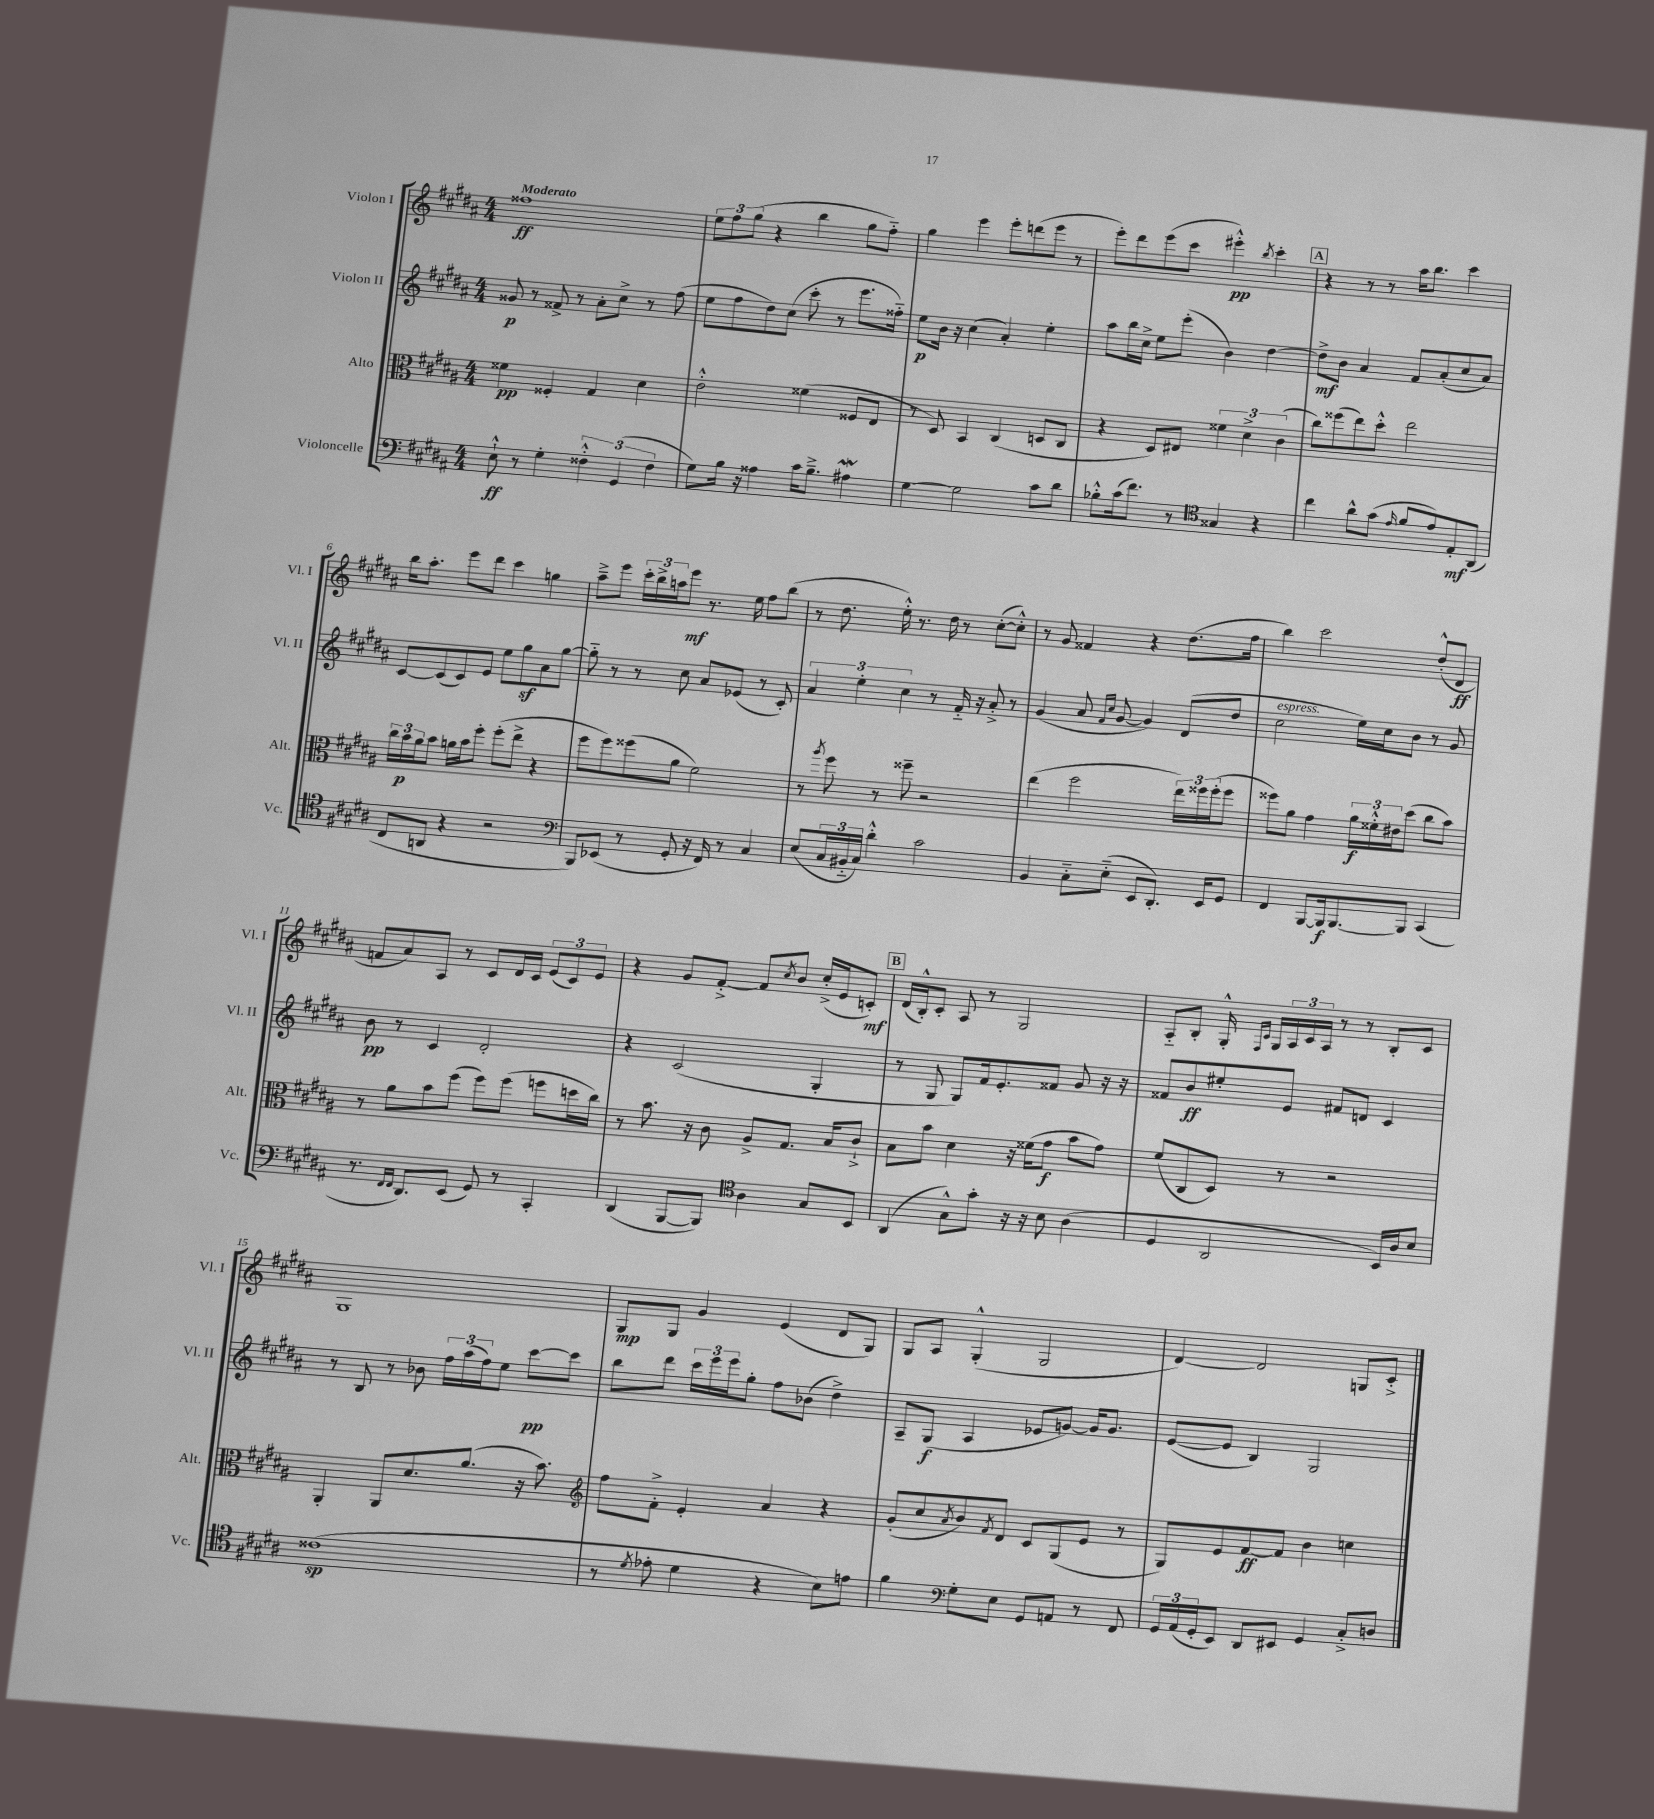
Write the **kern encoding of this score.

**kern	**kern	**kern	**kern
*staff4	*staff3	*staff2	*staff1
*clefF4	*clefC3	*clefG2	*clefG2
*k[f#c#g#d#a#]	*k[f#c#g#d#a#]	*k[f#c#g#d#a#]	*k[f#c#g#d#a#]
*M4/4	*M4/4	*M4/4	*M4/4
8E`^^	4f##	8g##	1ff##
8r	.	8r	.
4G#'	4F##'	8f##^	.
.	.	8r	.
6F##'^^	4G#	8a#'	.
.	.	8cc#^	.
(6GG#	.	.	.
.	4d#	8r	.
6F##	.	.	.
.	.	(8ff#	.
=	=	=	=
8G#)	2e'^^	8ee	12ee
.	.	.	12ff#
16B	.	8ff#	.
.	.	.	(12gg#
16r	.	.	.
4A##	.	8dd#)	4r
.	.	(8cc#	.
16c#	(4f##	8ccc#'	4bb
8.B~^	.	.	.
.	.	8r	.
4A#	8F##	8.eee	8gg#
.	8E	.	8ff#'~)
.	.	16ff##'~)	.
=	=	=	=
[4G#	8r	8ee	4gg#
.	8D#)	16b	.
.	.	16r	.
2G#]	4BB	(4cc#	4eee
.	(4C#	4a#')	8eee'
.	.	.	(8ddd
8c#	8D	4ee'	8eee
8d#	8C#	.	8r
=	=	=	=
8B-'^^	4r	8aa#	8eee')
(16c#	.	16bb	8ddd#
8.f#)	.	16cc#^	.
.	8D#)	8ee	(8eee
8r	8E#	(8eee'	8ccc#
*clefC4	*	*	*
4G##	6f##	4b)	4eee#'^^)
.	6d#^	.	.
.	.	.	8qbb
4r	.	[4dd#	4ccc#'
.	(6c#	.	.
=	=	=	=
4cc#	8cc#)	8dd#^]	4r
.	(8ff##	8b	.
8a#^^	8ee)	4a#	8r
(8g#	8dd#'^^	.	8r
16qqe	.	.	.
8f#	2ee	8f#	16aa#
.	.	.	8.bb
8e)	.	(8a#'	.
8E'	.	8cc#	4ccc#
(8AA#	.	8a#)	.
=	=	=	=
8C#	24cc#	[8c#	16bb
.	24b	.	.
.	.	.	8.aa#'
.	24a#	.	.
8AA	8b	(8c#]	.
4r	16a	8c#)	8eee
.	16b	.	.
.	8ff#'	8e	8ddd#
2r	(8ff#'	8ee	4ccc#
.	8ee^	8gg#	.
.	4r	8a#	4gg
.	.	[8gg#	.
=	=	=	=
*clefF4	*	*	*
8BBB)	8ff#	8gg#'~]	8aa#~^
(8EE-	8ff#)	8r	8eee
8r	(8ff##	8r	24ccc#'
.	.	.	24bb^
.	.	.	24aa
8GG#'	8a#	8cc#	8eee
16r	2f#)	8a#	8.r
16FF#)	.	.	.
8r	.	(8e-	.
.	.	.	16ee
4C#	.	8r	8ff#
.	.	8c#')	(8bb
=	=	=	=
(8E	8r	6a#	8r
.	8qaa#	.	.
24C#	8ff#	.	8.dd#
24BB#'~	.	6ee'	.
24C#)	.	.	.
4d#'^^	8r	.	.
.	.	.	16ee'^^)
.	.	6cc#	.
.	8ff##~	.	8.r
2c#	2r	8r	.
.	.	.	16dd#
.	.	16f#'~	8r
.	.	16r	.
.	.	8a#'^	([8cc#'
.	.	8r	8cc#'^^])
=	=	=	=
4BB	(4ee	(4g#	8r
.	.	.	8g#
8C#'~	2ff#	8a#	4f##
.	.	16qqf#	.
.	.	16qqcc#	.
(8E'~	.	[8g#	.
8EE	.	4g#])	4r
8.DD#')	.	.	.
.	24ee)	(8d#	(8.dd#
.	24ff##	.	.
16EE	.	.	.
.	(24ff##'	.	.
8GG#	8ff##	8dd#	.
.	.	.	16ff#
=	=	=	=
4FF#	8ff##)	2cc#	4bb)
.	8a#	.	.
[8BBB	4g#	.	2ccc#
16BBB]	.	.	.
[8.BBB	.	.	.
.	24a#	16ee)	.
.	24f##'^^	.	.
.	.	16cc#	.
.	24e#	.	.
8BBB]	(8dd#	8b	.
(4CC#	8cc#	8r	(8dd#'^^
.	8b)	8g#	8d#
=	=	=	=
8.r	8r	8b	8f
.	8a#	8r	8a#)
16qqFF#	.	.	.
16qqFF#	.	.	.
8.DD#)	.	.	.
.	8b	4c#	8A#
(8EE	(8ff#	.	8r
8GG#)	8ff#)	2d#'	8c#
8r	(8ff#	.	16d#
.	.	.	16c#
4CC#'	8ff	.	(12e
.	.	.	12c#)
.	16dd	.	.
.	.	.	12e
.	16cc#)	.	.
=	=	=	=
(4DD#	8r	4r	4r
.	8.b	.	.
[8BBB	.	(2c#	8g#
.	16r	.	.
8BBB])	8c#	.	[8f#'^
*clefC4	*	*	*
4A#	8A#^	.	8f#]
.	.	.	8qcc#
.	8.G#	.	8b
8G#	.	4G#'	(16cc#'^
.	16B	.	16e
8BB	8c#`^	.	8c')
=	=	=	=
(4AA#	8B	8r	(16d#
.	.	.	16B'^^)
.	8b	8G#	8c#'
8G#^^)	4d#	8G#)	8A#
8g#'	.	16f#	8r
.	.	8.e'	.
16r	16r	.	2G#
16r	(16f##	.	.
8B	8g#	8f##	.
(4A#	8b	8g#	.
.	8g#)	16r	.
.	.	16r	.
=	=	=	=
4D#	(8f#	8f##	8A#'~
.	8C#	8b	8B'
2AA#	8D#)	8ee#'	16G#'^^
.	.	.	16qqF#
.	.	.	16qqc#
.	.	.	16G#
.	8r	8e	24A#
.	.	.	24c#
.	.	.	24A#
.	2r	8f#	8r
.	.	8d	8r
16BB)	.	4c#	8B'
16A#	.	.	.
8B	.	.	8c#
=	=	=	=
(1c##	4AA#'	8r	1G#
.	.	8B	.
.	8AA#	8r	.
.	8.d#	8b-	.
.	.	24ff#	.
.	.	(24aa#	.
.	(8.a#	.	.
.	.	24ff#)	.
.	.	8ee	.
.	16r	[8ccc#	.
.	8.b)	.	.
.	.	8ccc#]	.
=	=	=	=
*	*clefG2	*	*
8r	8ff#	8bb	8G#
8qd#	.	.	.
8e-'	8f#'^	8ddd#	8G#
4d#	4e'	24ccc#	4g#
.	.	24eee	.
.	.	24eee	.
.	.	8gg#'	.
4r	4a#	8ff#	(4e
.	.	(8b-	.
8B)	4r	4dd#^)	8d#
8e	.	.	8G#)
=	=	=	=
4f#	(8g#'	8A#~	8G#
.	8cc#	(8G#	8A#
*clefF4	*	*	*
.	8qa#	.	.
8G#'	8b)	4A#	(4G#'^^
.	8qf#	.	.
8E	8d#	.	.
8GG#	8c#	8e-	2G#
8AA	(8G#	[8g)	.
8r	8e	16g]	.
.	.	8.g	.
8FF#	8r	.	.
=	=	=	=
24GG#	8G#)	([8e	[4d#)
(24AA#	.	.	.
24GG#'	.	.	.
8EE)	8e	8e]	.
8DD#	[8f#	4B)	2d#]
8EE#	8f#]	.	.
4GG#	4b	2G#	.
8C#'^	4cc	.	8G
8D	.	.	8c#'^
==	==	==	==
*-	*-	*-	*-
